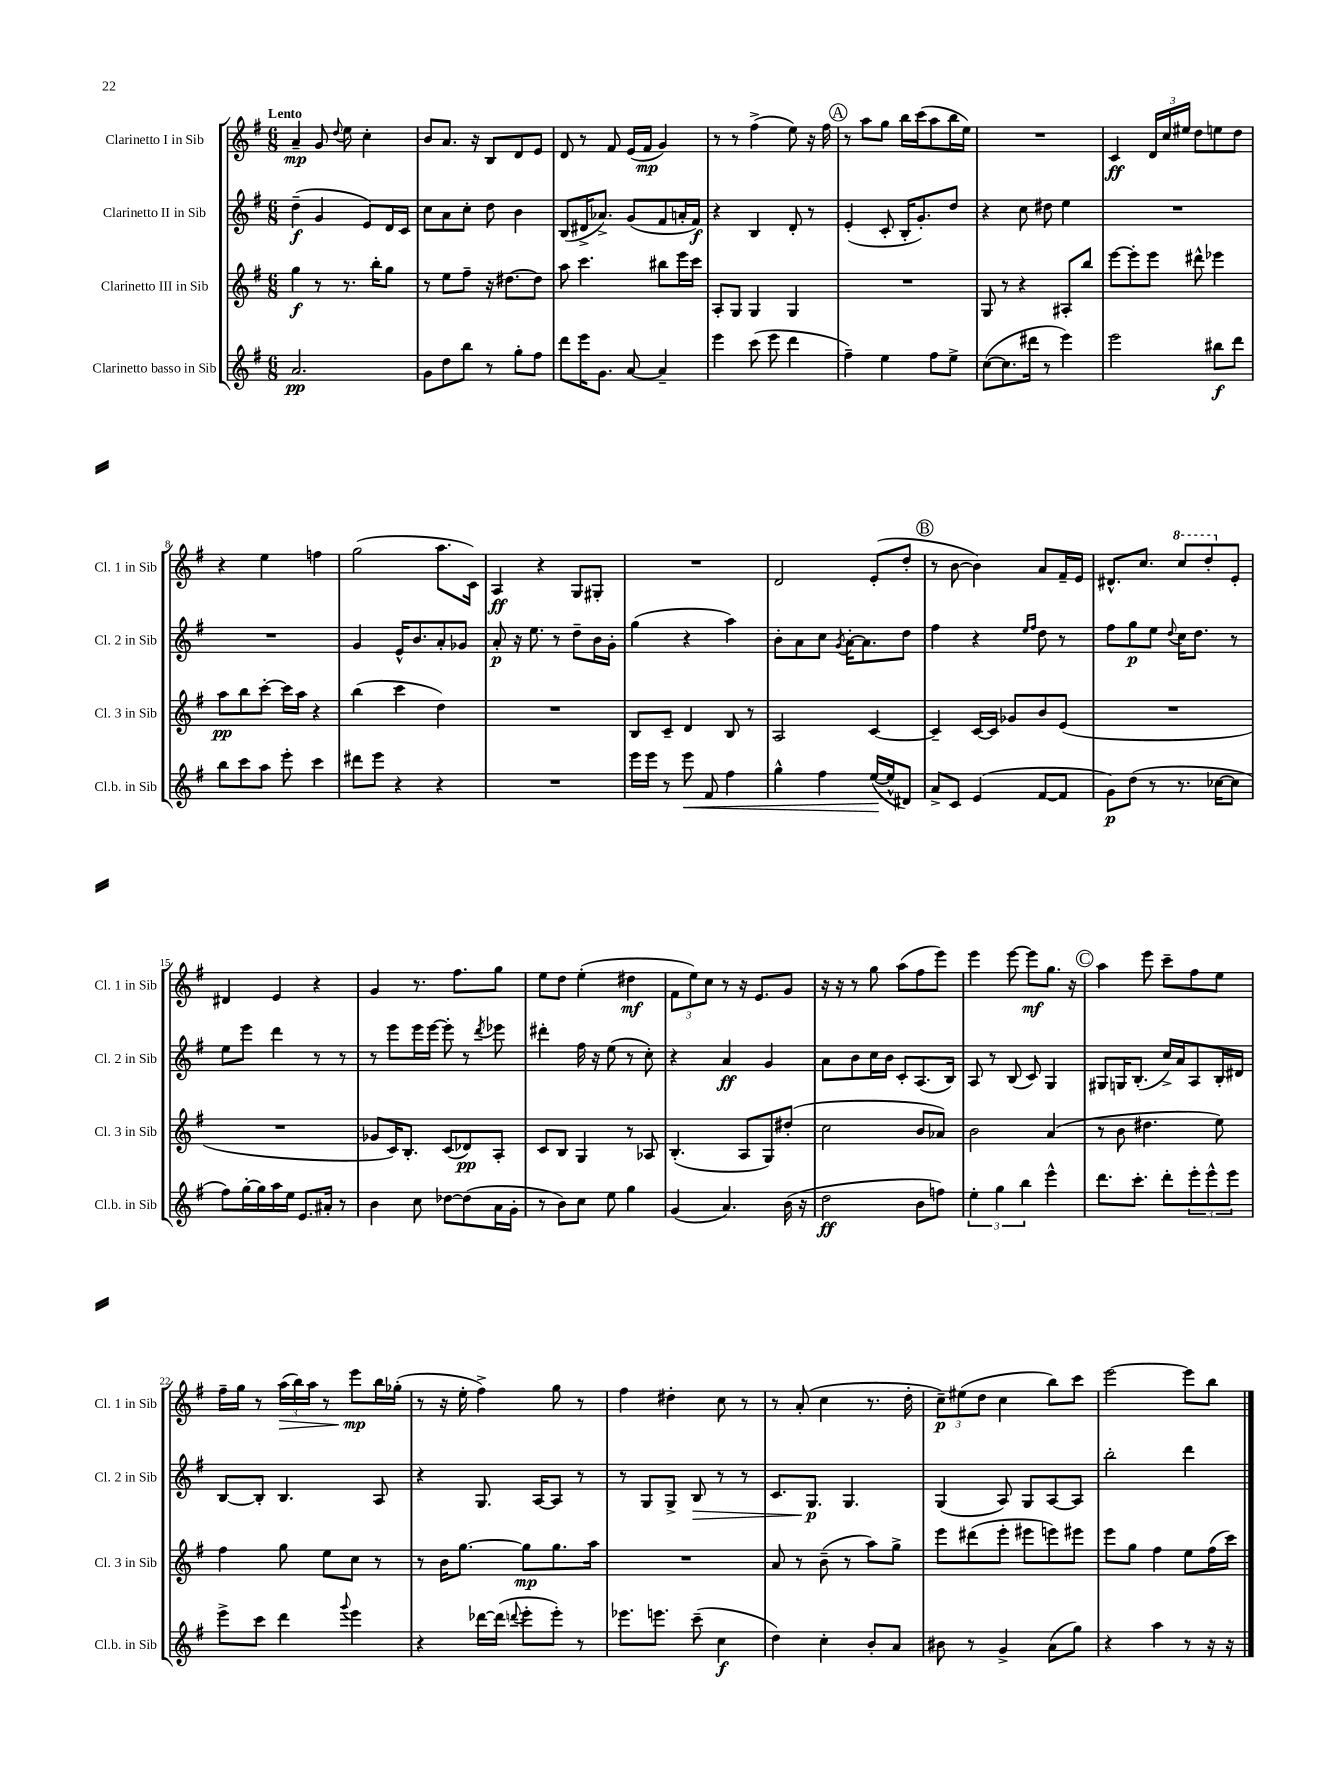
<<
\new StaffGroup <<
\new Staff = "s0" \with { instrumentName = "Clarinetto I in Sib" shortInstrumentName = "Cl. 1 in Sib" } {
    \clef treble \key g \major \numericTimeSignature \time 6/8 \tempo "Lento"
    a'4--\mp g'8 \appoggiatura { d''8 } e''8 c''4-. |
    b'8 a'8. r16 b8 d'8 e'8 |
    d'8 r8 fis'8 e'16( fis'16\mp g'4) |
    r8 r8 fis''4->( e''8) r16 fis''16 |
    \mark \markup { \circle "A" } r8 a''8 g''8 b''16 c'''16( a''8 b''16 e''16) |
    R2. |
    c'4\ff \tuplet 3/2 { d'16 c''16 eis''16 } d''8 e''8 d''8 |
    r4 e''4 f''4 |
    g''2( a''8. c'16) |
    a4\ff r4 g8 gis8-. |
    R2. |
    d'2 e'8-.( d''8-. |
    \mark \markup { \circle "B" } r8 b'8~ b'4) a'8 fis'16-- e'16 |
    dis'8.-^ c''8. \ottava #1 c'''8 d'''8-. \ottava #0 e'8-. |
    dis'4 e'4 r4 |
    g'4 r8. fis''8. g''8 |
    e''8 d''8 e''4-.( dis''4\mf |
    \tuplet 3/2 { fis'8 e''8) c''8 } r8 r16 e'8. g'8 |
    r16 r16 r8 g''8 a''8( fis''8 e'''8) |
    e'''4 e'''8~ e'''8\mf g''8. r16 |
    \mark \markup { \circle "C" } a''4 e'''8 c'''8-- fis''8 e''8 |
    fis''16-- g''16 r8 \tuplet 3/2 { a''16\>( b''16) a''16 } r8 e'''8\mp\! b''16 ges''16-.( |
    r8 r16 e''16-. fis''4->) g''8 r8 |
    fis''4 dis''4-. c''8 r8 |
    r8 a'8-.( c''4 r8. d''16-. |
    \tuplet 3/2 { c''8--\p) eis''8( d''8 } c''4 b''8) c'''8 |
    e'''2~ e'''8 b''8 \bar "|." |
}
\new Staff = "s1" \with { instrumentName = "Clarinetto II in Sib" shortInstrumentName = "Cl. 2 in Sib" } {
    \clef treble \key g \major \numericTimeSignature \time 6/8
    d''4--\f( g'4 e'8) d'16 c'16 |
    c''8 a'8 c''8-. d''8 b'4 |
    b8( dis'16-> aes'8.->) g'8( fis'8 a'16-. fis'16\f) |
    r4 b4 d'8-. r8 |
    \mark \markup { \circle "A" } e'4-.( c'8-. b16-. g'8.-.) d''8 |
    r4 c''8 dis''8 e''4 |
    R2. |
    R2. |
    g'4 e'16-^ b'8. a'8-. ges'8 |
    a'8-.\p r16 e''8. r8 d''8-- b'16 g'16-. |
    g''4( r4 a''4) |
    b'8-. a'8 c''8 \acciaccatura { g'8 } a'16~-. a'8. d''8 |
    \mark \markup { \circle "B" } fis''4 r4 \grace { e''16 fis''16 } d''8 r8 |
    fis''8 g''8\p e''8 \appoggiatura { d''8 } c''16 d''8. r8 |
    e''8 e'''8 d'''4 r8 r8 |
    r8 e'''8 e'''16 e'''16~ e'''8-. r8 \acciaccatura { d'''8 } ees'''8 |
    dis'''4-. fis''16 r16 e''8( r8 c''8-.) |
    r4 a'4\ff g'4 |
    a'8 b'8 c''16 b'16 c'8-. a8.( b16) |
    a8 r8 b8( c'8) g4 |
    \mark \markup { \circle "C" } gis8 g16 b8.-.( c''16->) a'16 a8 b16-. dis'16 |
    b8~ b8-. b4. a8 |
    r4 g8. a16~ a8 r8 |
    r8 g8 g8-> b8\> r8 r8 |
    c'8. g8.\p\! g4. |
    g4( a8) g8 a8~ a8 |
    b''2-. d'''4 \bar "|." |
}
\new Staff = "s2" \with { instrumentName = "Clarinetto III in Sib" shortInstrumentName = "Cl. 3 in Sib" } {
    \clef treble \key g \major \numericTimeSignature \time 6/8
    g''4\f r8 r8. b''16-. g''8 |
    r8 e''8 fis''8-- r16 dis''8.~ dis''8 |
    a''8 c'''4. bis''8 e'''16 c'''16 |
    a8-. g8 g4 g4 |
    \mark \markup { \circle "A" } R2. |
    g8 r8 r4 ais8-. b''8 |
    e'''8~ e'''8-. e'''8 dis'''8-^ ees'''4 |
    a''8\pp b''8 c'''8~-. c'''16 a''16 r4 |
    b''4( c'''4 d''4) |
    R2. |
    b8 c'8-- d'4 b8 r8 |
    a2 c'4~ |
    \mark \markup { \circle "B" } c'4-- c'16~ c'16 ges'8 b'8 e'8( |
    R2. |
    R2. |
    ges'8 c'16) b8.-. c'8( des'8\pp) a8-. |
    c'8 b8 g4 r8 aes8 |
    b4.-.( a8 g8) dis''8-.( |
    c''2 b'8 aes'8) |
    b'2 a'4( |
    \mark \markup { \circle "C" } r8 b'8 dis''4. e''8) |
    fis''4 g''8 e''8 c''8 r8 |
    r8 b'16 g''8.~ g''8\mp g''8. a''16 |
    R2. |
    a'8 r8 b'8--( r8 a''8) g''8-> |
    e'''8 dis'''8( e'''8-. eis'''8 e'''8) eis'''8 |
    e'''8 g''8 fis''4 e''8 fis''16( c'''16) \bar "|." |
}
\new Staff = "s3" \with { instrumentName = "Clarinetto basso in Sib" shortInstrumentName = "Cl.b. in Sib" } {
    \clef treble \key g \major \numericTimeSignature \time 6/8
    a'2.\pp |
    g'8 d''8 b''8 r8 g''8-. fis''8 |
    d'''8 e'''16 g'8. a'8~ a'4-- |
    e'''4 c'''8( e'''8 d'''4 |
    \mark \markup { \circle "A" } fis''4--) e''4 fis''8 e''8-> |
    c''8~( c''8. dis'''16 r8 e'''4) |
    e'''2 bis''8\f d'''8 |
    b''8 c'''8 a''8 e'''8-. c'''4 |
    dis'''8 e'''8 r4 r4 |
    R2. |
    e'''16 e'''16 r8 e'''8\< fis'8 fis''4 |
    g''4-^ fis''4 e''16~\!( e''16-^ dis'8) |
    \mark \markup { \circle "B" } a'8-> c'8 e'4( fis'8~ fis'8 |
    g'8\p) d''8( r8 r8. ces''16~ ces''8 |
    fis''8) g''16~-. g''16 a''16 e''16 e'8. ais'16-. r8 |
    b'4 c''8 des''8~ des''8( a'16 g'16-. |
    r8 b'8) c''8 e''8 g''4 |
    g'4( a'4.) b'16( r16 |
    d''2\ff b'8 f''8) |
    \tuplet 3/2 { e''4-. g''4 b''4 } e'''4-^ |
    \mark \markup { \circle "C" } d'''8. c'''8.-. d'''8-. \tuplet 3/2 { e'''8-. e'''8-^ e'''8 } |
    e'''8-> c'''8 d'''4 \appoggiatura { g'''8 } e'''4 |
    r4 des'''16~ des'''16( \appoggiatura { d'''8 } e'''8-. e'''8-.) r8 |
    ees'''8. e'''8. c'''8--( c''4\f |
    d''4) c''4-. b'8-. a'8 |
    bis'8 r8 g'4-> a'8( g''8) |
    r4 a''4 r8 r16 r16 \bar "|." |
}
>>
>>
